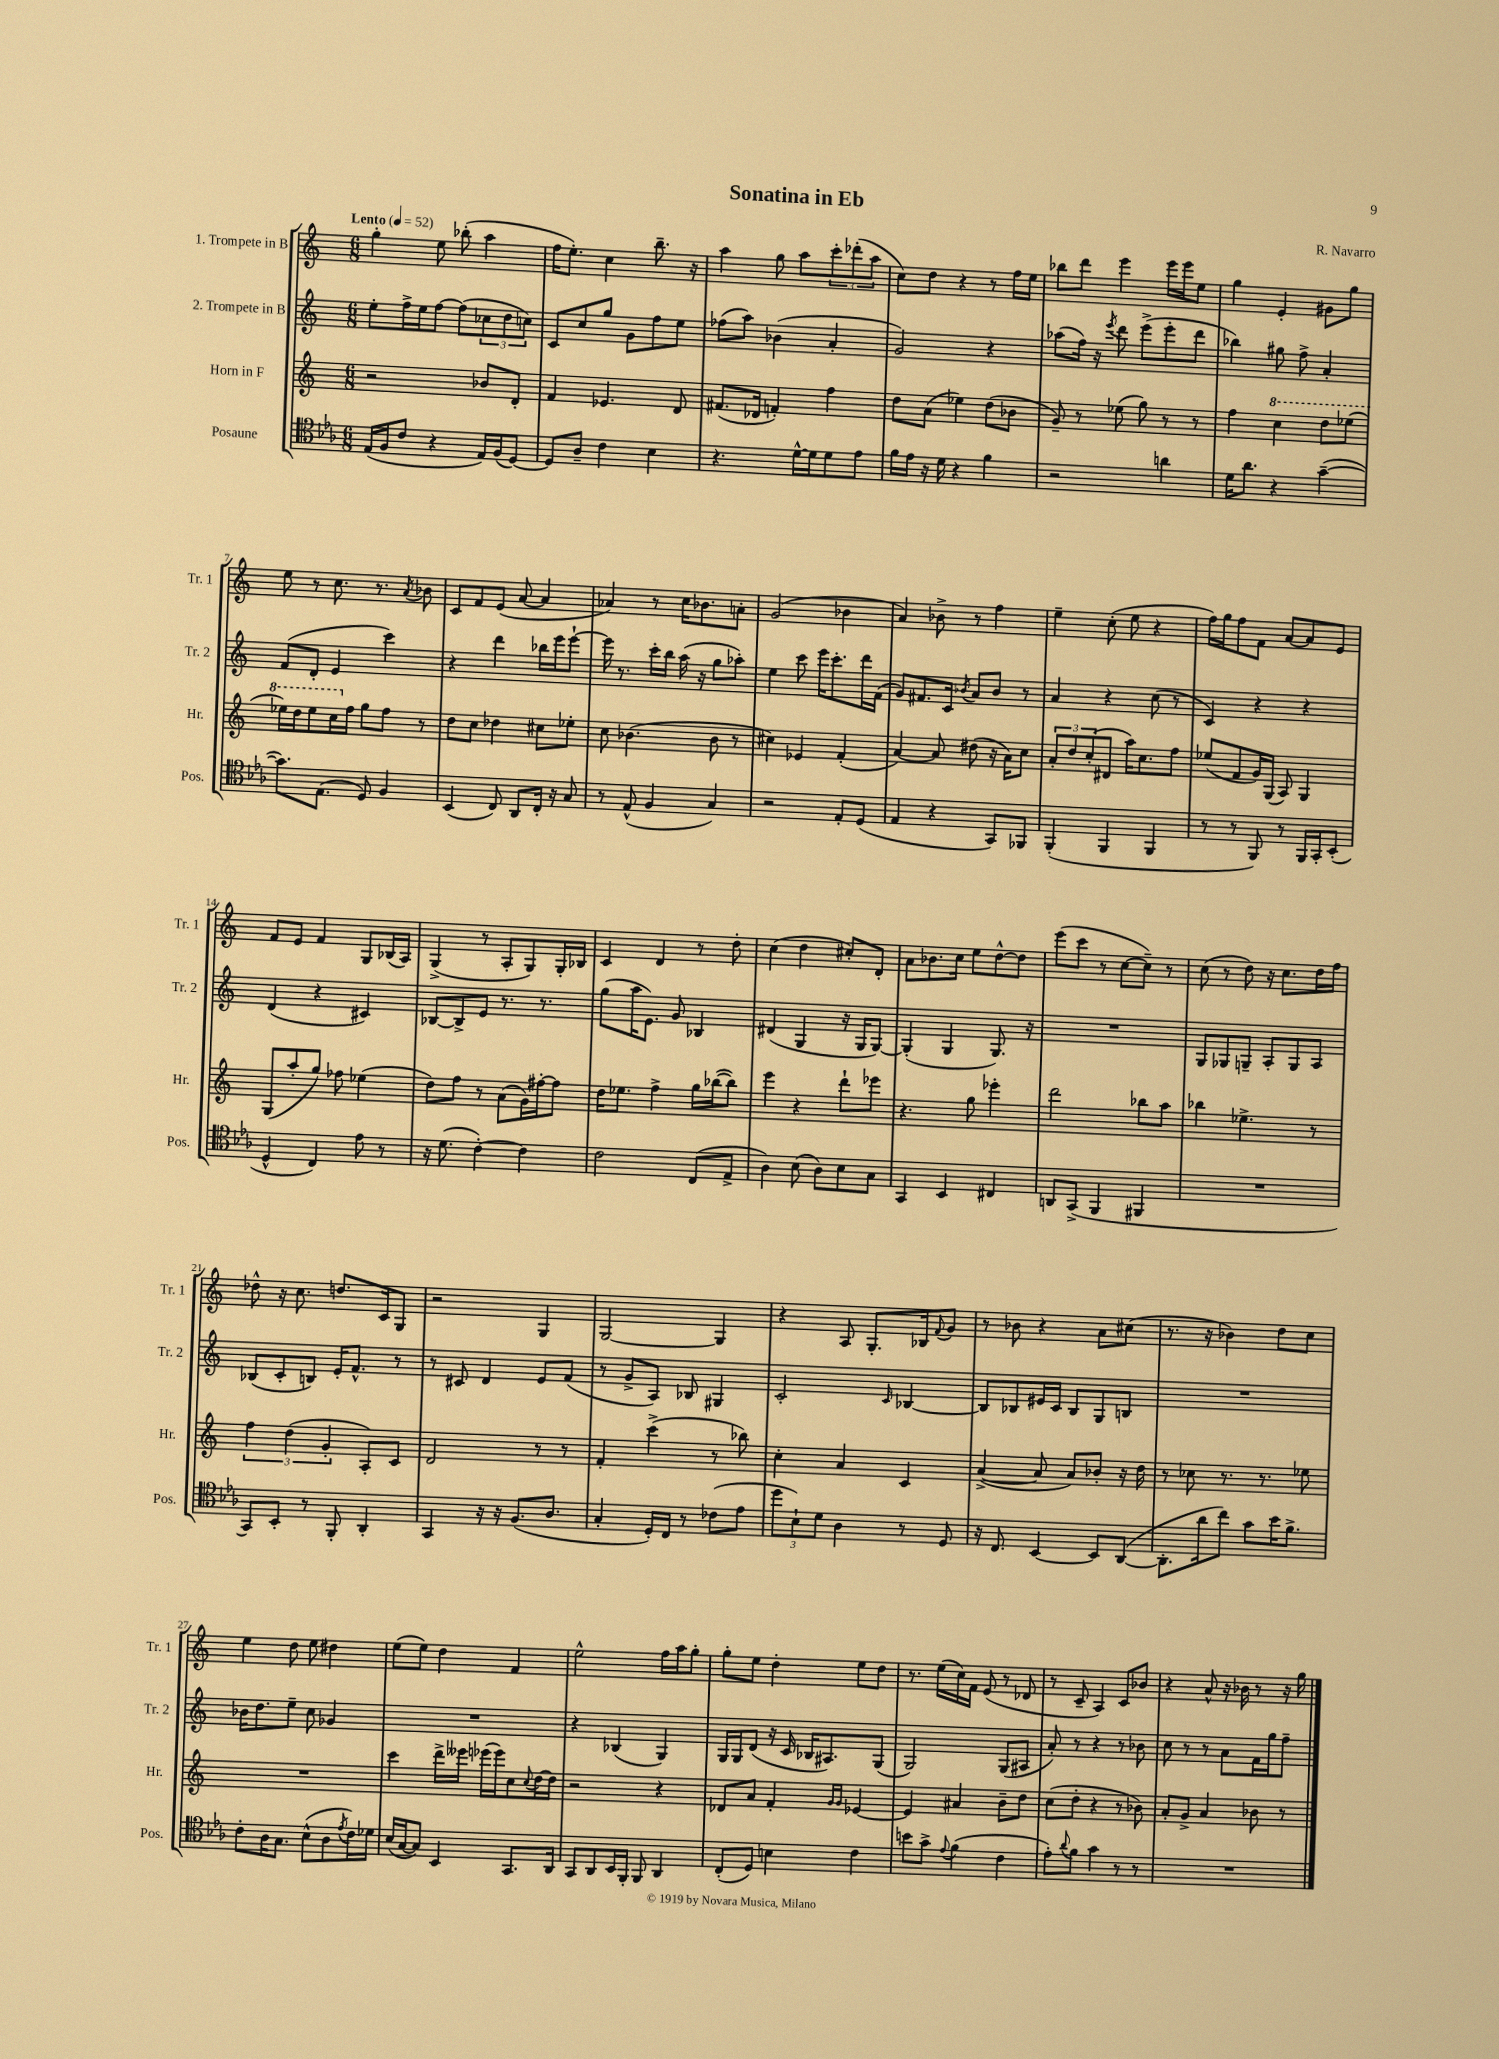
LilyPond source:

\header { title = "Sonatina in Eb" composer = "R. Navarro" }
<<
\new StaffGroup <<
\new Staff = "s0" \with { instrumentName = "1. Trompete in B" shortInstrumentName = "Tr. 1" } {
    \clef treble \key c \major \numericTimeSignature \time 6/8 \tempo "Lento" 4 = 52
    g''4-. e''8 bes''8-.( a''4 |
    f''16 e''8.-.) c''4 b''8.-- r16 |
    a''4 g''8 a''8 \tuplet 3/2 { c'''8-. des'''8-.( a''8 } |
    c''8) d''8 r4 r8 f''16 e''16 |
    bes''8 d'''8 e'''4 e'''16 e'''16 e''8 |
    g''4 e'4-. gis'8 g''8 |
    e''8 r8 c''8. r8. \acciaccatura { a'8 } bes'8 |
    c'8 f'8 e'8( a'8~ a'4 |
    aes'4) r8 c''16 bes'8. a'8-. |
    g'2( bes'4 |
    a'4) bes'8-> r8 f''4 |
    e''4-- c''8-.( e''8 r4 |
    f''16) g''16 f''8 f'8 a'8~ a'8 e'8 |
    f'8 e'8 f'4 g8 bes16( a16) |
    g4->( r8 a8-. g8) g16-. bes16 |
    c'4 d'4 r8 d''8-. |
    c''4( d''4 cis''8-.) d'8-. |
    a'8 bes'8. c''16 e''8 d''8~-^ d''8 |
    e'''8( c'''8 r8 c''8~ c''8--) r8 |
    c''8( r8 d''8) r16 c''8. d''16 f''16 |
    des''8-^ r16 c''8. d''8. c'16 g8 |
    r2 g4 |
    g2~ g4 |
    r4 a8 g8.-. bes16 \appoggiatura { f'8 } g'8 |
    r8 bes'8 r4 a'8 cis''8( |
    r8. r16 bes'4) d''8 c''8 |
    e''4 d''8 e''8 dis''4 |
    e''8( e''8) d''4 f'4 |
    e''2-^ f''16 a''16 g''8-. |
    g''8-. e''8 d''4-. e''8 d''8 |
    r8. e''16( c''16) f'16 e'8( r8 des'8 |
    r8 c'8-- a4) c'8 bes'8 |
    r4 a'8-^ r16 bes'16 r8 r16 g''16 \bar "|." |
}
\new Staff = "s1" \with { instrumentName = "2. Trompete in B" shortInstrumentName = "Tr. 2" } {
    \clef treble \key c \major \numericTimeSignature \time 6/8
    e''8-. f''16-> e''16 f''8~ f''8( \tuplet 3/2 { ces''8 d''8 c''8) } |
    c'8 c''8 g''8 g'8 f''8 e''8 |
    fes''8( a''8) bes'4( a'4-. |
    g'2) r4 |
    aes''8( f''16) r16 \acciaccatura { e'''8 } d'''8 e'''8->( e'''8-. d'''8 |
    bes''4) gis''8 f''8-> a'4-. |
    f'8( d'8-. e'4 c'''4) |
    r4 d'''4 bes''16 e'''16 e'''8~-! |
    e'''16 r8. c'''16-. b''16 a''16( r16 g''8 aes''8-.) |
    e''4 c'''8 e'''16 c'''8.-. d'''16 f'16( |
    g'8) fis'8. c'16 \acciaccatura { bes'8 } a'8 bes'8 r8 |
    a'4 r4 c''8( r8 |
    c'4) r4 r4 |
    d'4( r4 cis'4) |
    bes8~ bes8-> e'8 r8. r8. |
    g''8( a''16 e'8.) g'8 bes4 |
    dis'4( g4 r16 g16 g8~) |
    g4-.( g4 g8.) r16 |
    R2. |
    g8 ges8 g8-- a8-. g8 a8 |
    bes8( c'8-. b8) e'16-. f'8.-^ r8 |
    r8 cis'8 d'4 e'8 f'8( |
    r8 g'8-> a8) bes8 gis4 |
    c'2-. \grace { c'16 } bes4~ |
    bes8 bes8 eis'16 c'16 bes8 g8 b8 |
    R2. |
    bes'16 d''8. e''8-- c''8 ges'4 |
    R2. |
    r4 bes4( g4) |
    g16 g16 d'8( r16 c'16 bes16 ais8.) g8( |
    g2) g8( ais8 |
    a'8-.) r8 r4 r8 bes'8 |
    c''8 r8 r8 a'8 f'16 g''16 f''8-- \bar "|." |
}
\new Staff = "s2" \with { instrumentName = "Horn in F" shortInstrumentName = "Hr." } {
    \clef treble \key c \major \numericTimeSignature \time 6/8
    r2 bes'8 d'8-. |
    f'4 ees'4. d'8 |
    fis'8.( des'16 f'4-.) f''4 |
    d''8 a'8( ees''4) d''8( bes'8 |
    g'8--) r8 ees''8( g''8) r8 r8 |
    f''4 \ottava #1 c'''4 d'''8 ees'''8( |
    ees'''16) d'''16 ees'''8 c'''16 \ottava #0 f''16 g''8 f''8 r8 |
    d''8 c''8 des''4 cis''8 ees''8-. |
    c''8 bes'4.( bes'8 r8 |
    cis''4) ees'4 f'4-.( |
    a'4~) a'8 dis''8( r16 a'16) c''8 |
    \tuplet 3/2 { a'8-. d''8 c''8-.( } dis'8 a''16) c''8. f''8 |
    ees''8( f'8 g'16) g16( a8) g4 |
    g8( a''8-. g''8) fes''8 ees''4( |
    d''8) f''8 r8 a'8( g'16) fis''16~-. fis''8 |
    d''16 ees''8. f''4-> g''16 bes''16~( bes''8) |
    e'''4 r4 d'''8-! ees'''8 |
    r4. g''8 ees'''4-. |
    d'''2 bes''8 a''8 |
    bes''4 ees''4.-> r8 |
    \tuplet 3/2 { f''4 d''4( g'4-. } a8-.) c'8 |
    d'2 r8 r8 |
    f'4-. c'''4->( r8 bes''8) |
    c''4-. a'4 c'4 |
    a'4~->( a'8 a'8) bes'8-. r16 d''16 |
    r8 ces''8 r8. r8. ees''8 |
    R2. |
    c'''4 d'''16-> eeses'''16 ees'''16( ees'''16) c''8 \appoggiatura { c''8 } d''16~ d''16 |
    r2 r4 |
    des'8 a'8 f'4-. \grace { g'16 g'16 } ees'4~ |
    ees'4 ais'4 b'8-- d''8 |
    c''8( d''8-. r4 r8 bes'8) |
    a'8-. g'8-> a'4 bes'8 r8 \bar "|." |
}
\new Staff = "s3" \with { instrumentName = "Posaune" shortInstrumentName = "Pos." } {
    \clef tenor \key ees \major \numericTimeSignature \time 6/8
    ees16( f16 c'8 r4 ees16) f16( d8~) |
    d8 aes8-- c'4 bes4 |
    r4. d'16~-^ d'16 d'8 ees'8 |
    f'16 ees'16 r16 d'16 r4 f'4 |
    r2 a'4 |
    d'16 aes'8. r4 g'4~--( |
    g'8.) ees8.( d8) f4 |
    bes,4( c8) aes,8 c16-. r16 g8 |
    r8 ees8-^( f4 g4) |
    r2 ees8-. d8( |
    ees4 r4 g,8) fes,8 |
    f,4-.( f,4 f,4 |
    r8 r8 f,8) r8 f,16 g,16-. bes,8-.( |
    d4-^ c4) ees'8 r8 |
    r16 d'8.( c'4~-.) c'4 |
    c'2 c8( ees8-> |
    aes4) bes8( aes8) bes8 g8 |
    g,4 bes,4 cis4 |
    a,8 g,8->( f,4 fis,4 |
    R2. |
    g,8) bes,8-. r8 f,8-. aes,4-. |
    g,4 r16 r16 f8.( aes8. |
    g4-. d16-.) c16 r8 ces'8( ees'8 |
    \tuplet 3/2 { d''8 bes8-!) d'8 } aes4 r8 d8 |
    r16 c8. bes,4~ bes,8 aes,8~( |
    aes,8.-. aes'16 c''8) g'8 bes'16 f'8.-> |
    c'8-. aes16 g8. bes8-^( aes8 \acciaccatura { ees'8 } c'16) des'16 |
    bes16( g16~ g8) bes,4 g,8. aes,16 |
    g,8 aes,8 bes,16 f,16-. f,8 aes,4 |
    c8-.( d8) b4 c'4 |
    b'8 g'8-> \appoggiatura { ees'8 } f'4( c'4 |
    ees'8-.) \appoggiatura { aes'8 } f'8 g'4 r8 r8 |
    R2. \bar "|." |
}
>>
>>
